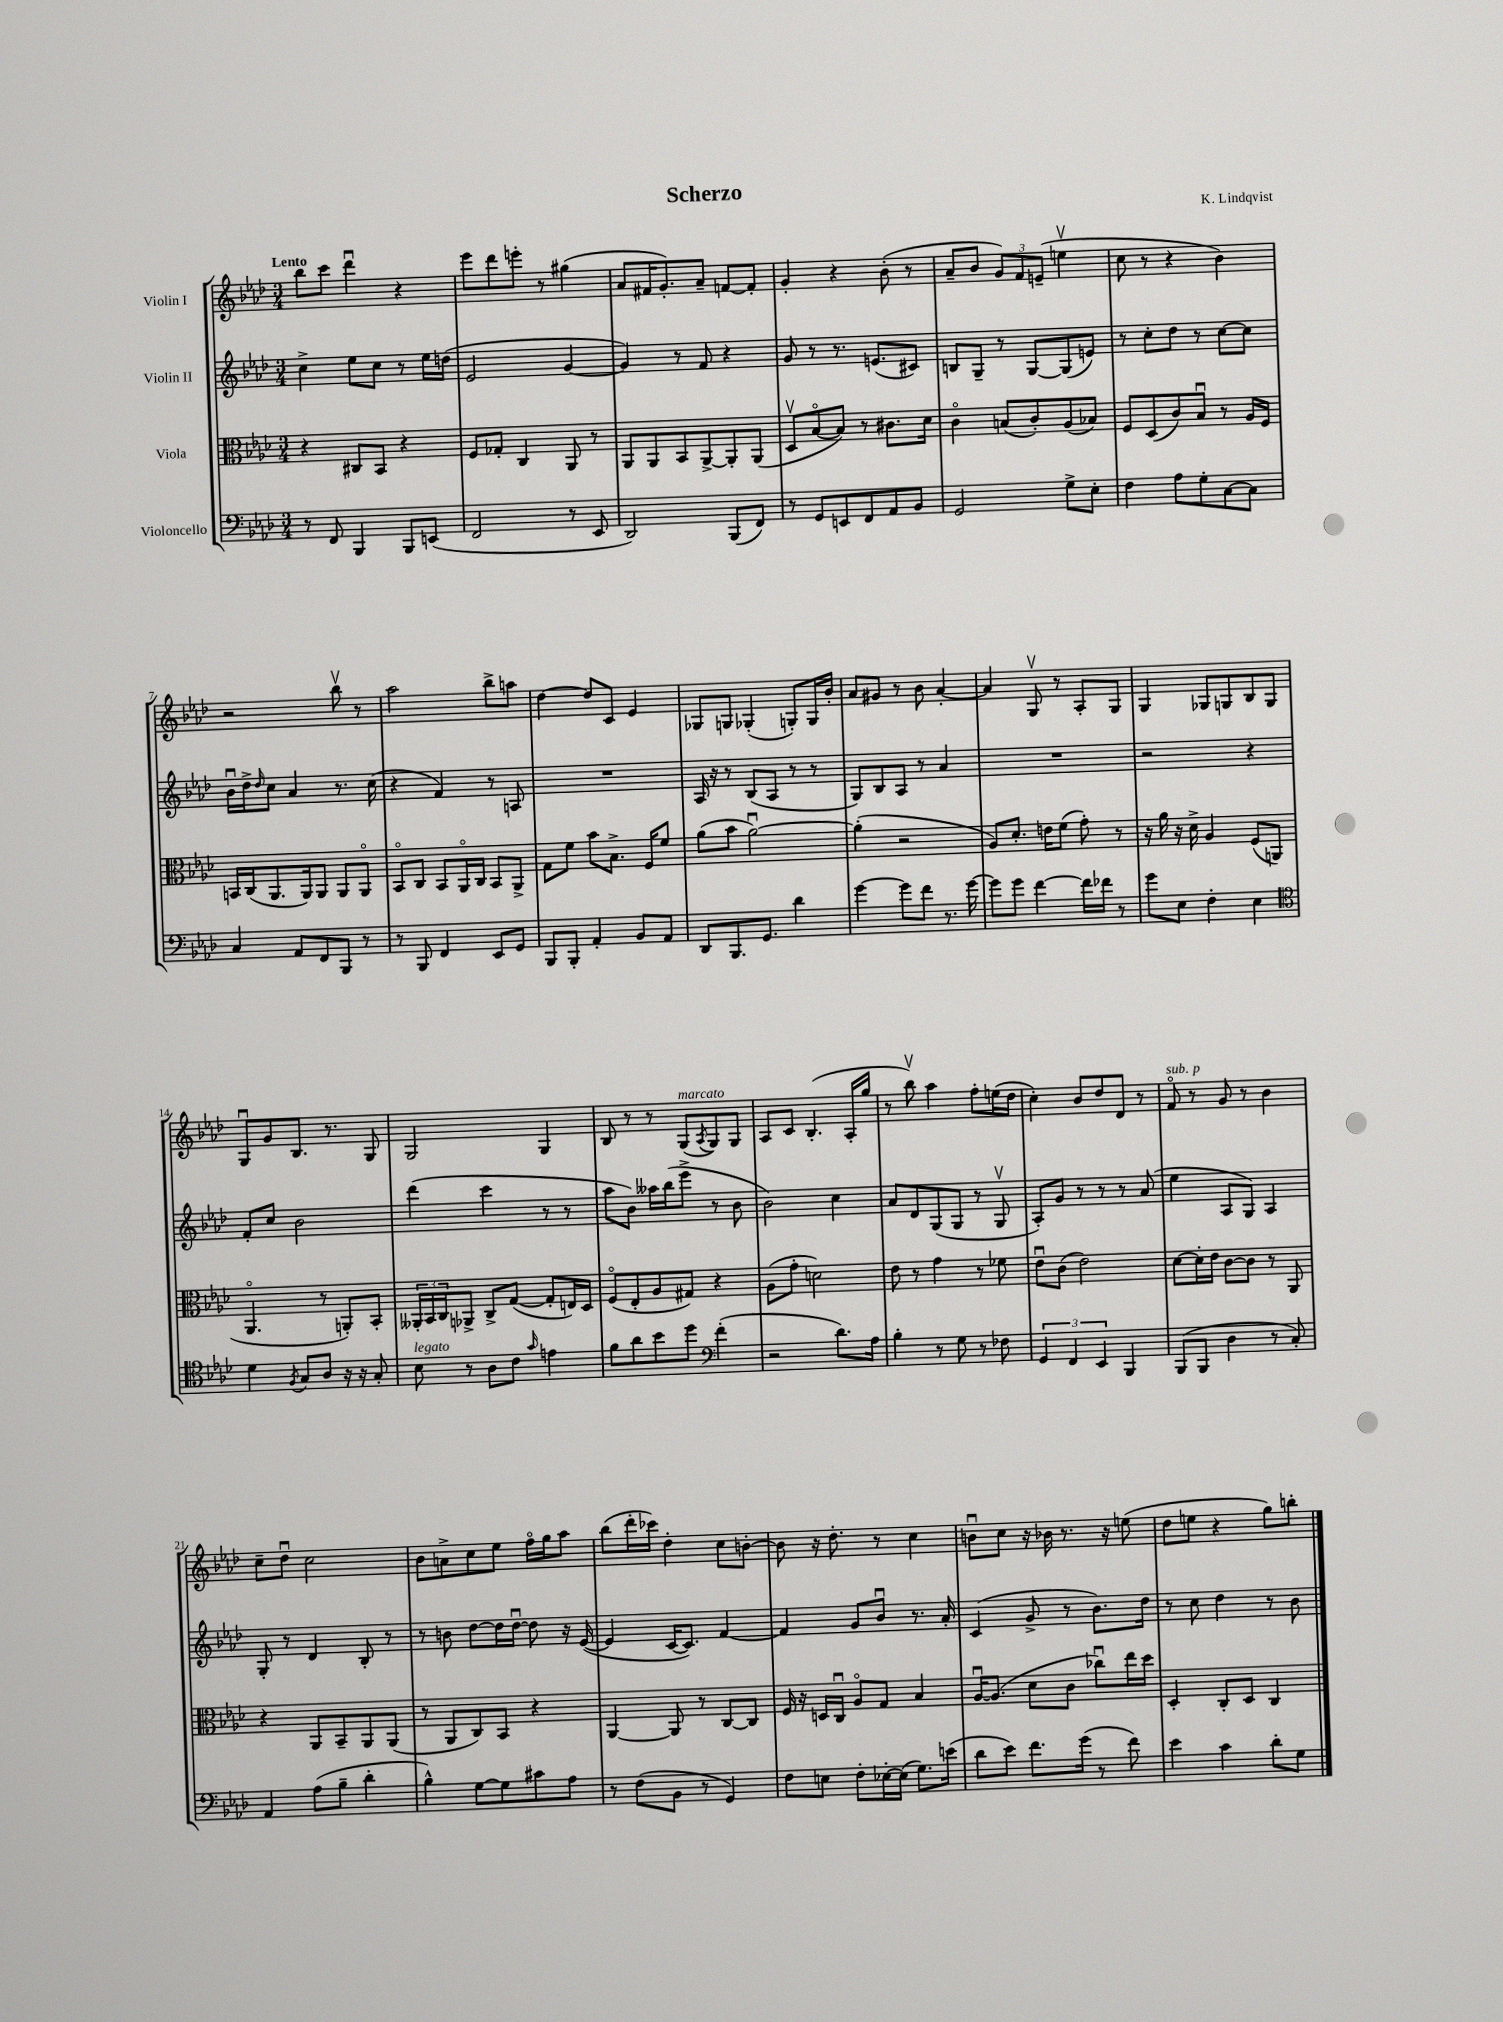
\header { title = "Scherzo" composer = "K. Lindqvist" }
<<
\new StaffGroup <<
\new Staff = "s0" \with { instrumentName = "Violin I" } {
    \clef treble \key aes \major \numericTimeSignature \time 3/4 \tempo "Lento"
    bes''8 c'''8 des'''4\downbow r4 |
    ees'''8 des'''8 e'''8-. r8 gis''4( |
    aes'8 fis'16 g'8.-.) aes'8-- f'8~ f'8-. |
    g'4-. r4 bes'8-.( r8 |
    aes'8-- bes'8 \tuplet 3/2 { g'8) f'8 e'8--( } e''4\upbow |
    c''8 r8 r4 bes'4) |
    r2 bes''8\upbow r8 |
    aes''2 bes''8-> a''8 |
    des''4~ des''8 c'8 ees'4 |
    ges8 g8 ges4-.( g8-.) g16 bes'16-. |
    aes'8 gis'8 r8 bes'8 aes'4~-. |
    aes'4 g8\upbow r8 aes8-. g8 |
    g4 ges8 g8 bes8 g8 |
    g8\downbow g'8 bes8. r8. g8 |
    g2 g4 |
    bes8 r8 r8 g8^\markup { \italic "marcato" }( \acciaccatura { aes8 } g8) g8 |
    aes8 c'8 bes4.-.( aes16-. g''16 |
    r8 bes''8\upbow) aes''4 f''8-. e''16( des''16 |
    c''4-.) bes'8 des''8 des'8 r8 |
    f'8\flageolet^\markup { \italic "sub. p" } r8 g'8 r8 bes'4 |
    c''8-- des''8\downbow c''2 |
    bes'8 a'8-> c''8 ees''8 f''16\flageolet g''16 aes''8 |
    bes''8( des'''16-. ces'''16) des''4-. c''8 b'8~-. |
    b'8 r16 des''8.-. r8 c''4 |
    b'8\downbow c''8 r16 bes'16 r8. r16 e''8( |
    des''8 e''8 r4 g''8) b''8-. \bar "|." |
}
\new Staff = "s1" \with { instrumentName = "Violin II" } {
    \clef treble \key aes \major \numericTimeSignature \time 3/4
    c''4-> ees''8 c''8 r8 ees''16 d''16( |
    ees'2 g'4~ |
    g'4) r8 f'8 r4 |
    g'8 r8 r8. e'8.( cis'8) |
    b8 g8-- r8 g8~ g8( e'8) |
    r8 c''8-. des''8 r8 c''8~ c''8 |
    bes'16\downbow des''16-> \grace { des''16 } c''8 aes'4 r8. c''16( |
    r4 f'4) r8 a8 |
    R2. |
    aes16 r16 r8 bes8( aes8 r8 r8 |
    g8) bes8 aes8 r8 aes'4 |
    R2. |
    r2 r4 |
    f'8-. c''8 bes'2 |
    des'''4( c'''4 r8 r8 |
    aes''8 bes'8) aeses''16 bes''16( ees'''8-> r8 bes'8 |
    bes'2) c''4 |
    aes'8 des'8 g8( g8 r8 g8\upbow |
    aes8-.) g'8 r8 r8 r8 aes'8( |
    ees''4 aes8 g8) aes4 |
    g8-. r8 des'4 bes8-. r8 |
    r8 b'8 des''8~ des''16 des''16~\downbow des''8 r16 ees'16~( |
    ees'4 c'16~ c'8.) f'4~ |
    f'4 g'8 bes'8\downbow r8. aes'16-. |
    c'4( g'8-> r8 bes'8.) des''16 |
    r8 c''8 des''4 r8 bes'8 \bar "|." |
}
\new Staff = "s2" \with { instrumentName = "Viola" } {
    \clef alto \key aes \major \numericTimeSignature \time 3/4
    r4 cis8 bes,8 r4 |
    f8 ges8-. c4 aes,8 r8 |
    aes,8 aes,8 bes,8 aes,8~-> aes,8-. aes,8( |
    des8\upbow bes8~\flageolet bes8) r8 cis'8. des'16 |
    c'4\flageolet b8( c'8-.) aes8( bes8) |
    f8 des8( c'8) bes8\downbow r8 aes16 f16 |
    b,16 c16( aes,8. aes,16) aes,8 aes,8 aes,8\flageolet |
    bes,8\flageolet c8 bes,8 aes,16\flageolet c16 bes,8 aes,8-> |
    g8 f'8 bes'8 bes8.-> f16 f'8 |
    aes'8( bes'8 aes'2~\downbow) |
    aes'4-.( r2 |
    aes8) des'8.-. e'16 f'8( g'8-.) r8 |
    r16 aes'16 r16 des'16-> aes4 f8( a,8 |
    aes,4.\flageolet r8 a,8-.) bes,8-. |
    \tuplet 3/2 { aeses,16-. bes,16 c16 } aes,8-> c8-> g8~( g8-. e16) des16 |
    f8\flageolet( ees8-. aes8 gis8) r4 |
    aes8( g'8-. d'2) |
    ees'8 r8 g'4 r8 fes'8 |
    ees'8\downbow c'8( ees'2) |
    des'8~ des'16-. ees'16 c'8~ c'8 r8 aes,8 |
    r4 aes,8 bes,8-- aes,8 aes,8( |
    r8 aes,8 c8) bes,8 r4 |
    aes,4~ aes,8 r8 c8~ c8 |
    f16 r16 d16 c16\downbow aes8\flageolet g8 bes4 |
    aes16~\downbow aes8.( des'8 c'8 ces''8\downbow) ees''16 des''16 |
    des4-. c8-. des8 c4 \bar "|." |
}
\new Staff = "s3" \with { instrumentName = "Violoncello" } {
    \clef bass \key aes \major \numericTimeSignature \time 3/4
    r8 f,8 bes,,4 bes,,8 e,8( |
    f,2 r8 ees,8 |
    des,2) bes,,8( f,8) |
    r8 g,8 e,8 f,8 aes,8 bes,8 |
    g,2 g8-> ees8-. |
    f4 aes8 g8-. c8~ c8 |
    c4 aes,8 f,8 bes,,8 r8 |
    r8 bes,,8 f,4 ees,8 g,8 |
    bes,,8 bes,,8-. aes,4-. bes,8 aes,8 |
    des,8 bes,,8. g,8. des'4 |
    g'4~ g'8 f'8 r8. g'16~ |
    g'8 g'8 f'4~ f'16 fes'16 r8 |
    g'8 ees8 f4-. ees4 |
    \clef tenor des'4 \acciaccatura { f8 } g8 aes8 r16 r16 g8-. |
    bes8^\markup { \italic "legato" } r8 aes8 c'8 \grace { g'16 } e'4 |
    f'8 aes'8 bes'8 des''8 \clef bass f'4-.( |
    r2 des'8.) aes16 |
    bes4-. r8 g8 r8 fes8 |
    \tuplet 3/2 { g,4 f,4 ees,4 } bes,,4 |
    bes,,8( bes,,8 des4 r8 c8-.) |
    aes,4 aes8( bes8-- des'4-. |
    bes4-^) g8~ g8 cis'8 aes8 |
    r8 f8( bes,8 r8 g,4) |
    f8 e8 f8-. ees16~-. ees16( g8.) e'16( |
    des'8 ees'8) f'8. g'16( r8 f'8) |
    ees'4 c'4 des'8-. g8 \bar "|." |
}
>>
>>
